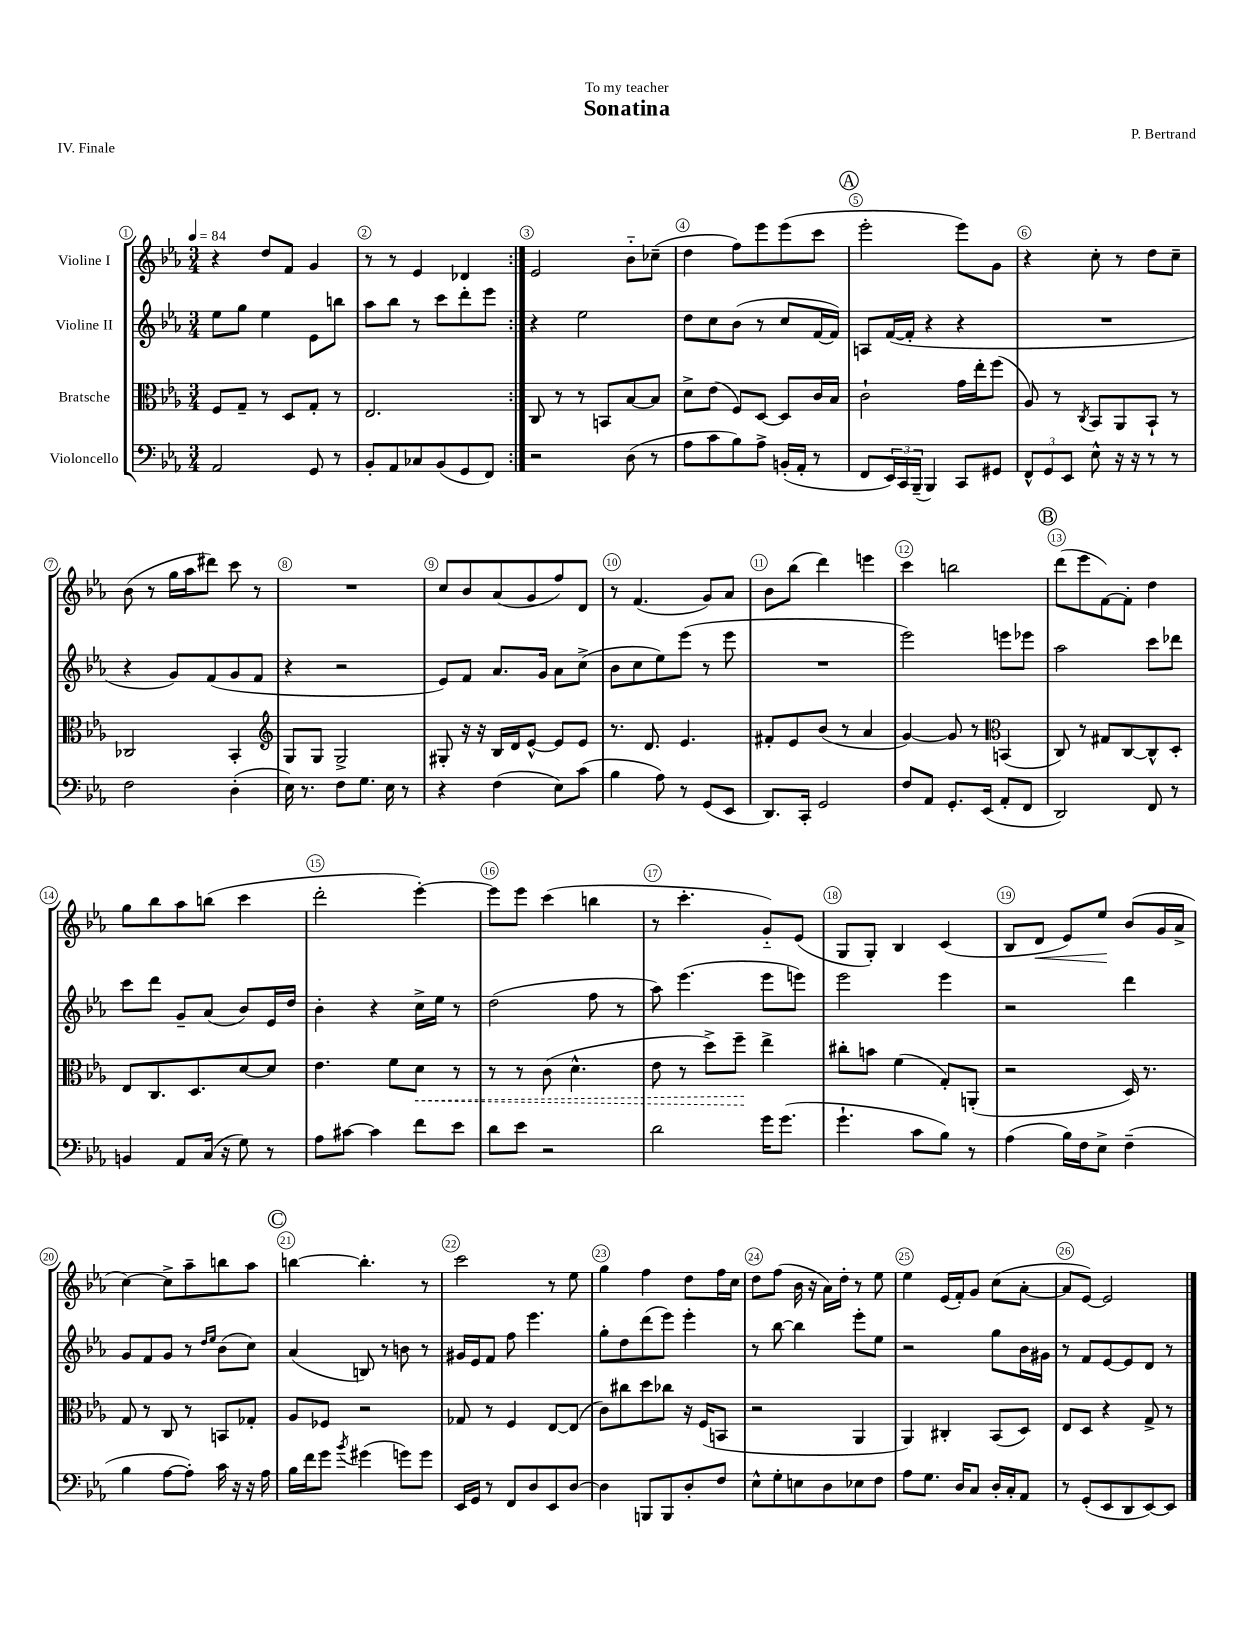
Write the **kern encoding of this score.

**kern	**kern	**dynam	**kern	**kern	**dynam
*part4	*part3	*part3	*part2	*part1	*part1
*staff4	*staff3	*staff3	*staff2	*staff1	*staff1
*I"Violoncello	*I"Bratsche	*	*I"Violine II	*I"Violine I	*
*clefF4	*clefC3	*	*clefG2	*clefG2	*
*k[b-e-a-]	*k[b-e-a-]	*	*k[b-e-a-]	*k[b-e-a-]	*
*M3/4	*M3/4	*	*M3/4	*M3/4	*
*MM84	*MM84	*	*MM84	*MM84	*
=1	=1	=1	=1	=1	=1
2AA-/	8F/L	.	8ee-\L	4r	.
.	8G~/J	.	8gg\J	.	.
.	8r	.	4ee-\	8dd/L	.
.	8D/L	.	.	8f/J	.
8GG/	8G'/J	.	8e-\L	4g/	.
8r	8r	.	8bbn\J	.	.
=2	=2	=2	=2	=2	=2
8BB-'/L	2.E-/	.	8aa-\L	8r	.
8AA-/	.	.	8bb-\J	8r	.
8C-X/	.	.	8r	4e-/	.
(8BB-/	.	.	8ccc\L	.	.
8GG/	.	.	8ddd'\	4d-X/	.
8FF/J)	.	.	8eee-\J	.	.
=3:|!	=3:|!	=3:|!	=3:|!	=3:|!	=3:|!
2r	8C/	.	4r	2e-/	.
.	8r	.	.	.	.
.	8r	.	2ee-\	.	.
.	8BBn/L	.	.	.	.
(8D\	[8B-/	.	.	8b-\L	.
8r	8B-/J]	.	.	(8cc-X~\J	.
=4	=4	=4	=4	=4	=4
8A-\L	8d^\L	.	8dd\L	4dd\	.
8c\	(8e-\J	.	8cc\	.	.
8B-\)	8F/L)	.	(8b-\J	8ff\L)	.
8A-^\J	[8D/J	.	8r	8eee-\	.
(16BBn'/LL	8D/L]	.	8cc/L	(8eee-\	.
16AA-'/JJ	.	.	.	.	.
8r	16c/L	.	[16f/L	8ccc\J	.
.	16B-/JJ	.	16f/JJ])	.	.
!!LO:REH:place=s1:t=A
=5	=5	=5	=5	=5	=5
8FF/L	2c`\	.	8An/L	2eee-'\	.
24EE-/L)	.	.	([16f/L	.	.
24CC/	.	.	.	.	.
.	.	.	16f'/JJ]	.	.
(24BBB-~/JJ	.	.	.	.	.
4BBB-/)	.	.	4r	.	.
8CC/L	16g\LL	.	4r	8eee-\L)	.
.	16ee-'\J	.	.	.	.
8GG#X/J	(8ff\J	.	.	8g\J	.
=6	=6	=6	=6	=6	=6
12FF^^/L	8A-/)	.	2.r	4r	.
12GG/	.	.	.	.	.
.	8r	.	.	.	.
12EE-/J	.	.	.	.	.
.	8qC/	.	.	.	.
8E-^^\	8BB-/L	.	.	8cc'\	.
16r	8AA-/	.	.	8r	.
16r	.	.	.	.	.
8r	8BB-`/J	.	.	8dd\L	.
8r	8r	.	.	8cc~\J	.
!!LO:LB:g=z
=7	=7	=7	=7	=7	=7
2F\	2C-X/	.	4r	(8b-\	.
.	.	.	.	8r	.
.	.	.	8g/L)	16gg\LL	.
.	.	.	.	16aa-\J	.
.	.	.	(8f/	8ddd#X\J)	.
(4D'\	4BB-'/	.	8g/	8ccc\	.
.	.	.	8f/J	8r	.
=8	=8	=8	=8	=8	=8
*	*clefG2	*	*	*	*
16E-\)	8G/L	.	4r	2.r	.
8.r	.	.	.	.	.
.	8G/J	.	.	.	.
8F\L	2G^/	.	2r	.	.
8.G\J	.	.	.	.	.
16E-\	.	.	.	.	.
8r	.	.	.	.	.
=9	=9	=9	=9	=9	=9
4r	8G#X'/	.	8e-/L)	8cc/L	.
.	16r	.	8f/J	8b-/	.
.	16r	.	.	.	.
(4F\	16B-/LL	.	8.a-/L	(8a-/	.
.	16d/J	.	.	.	.
.	[8e-^^/J	.	.	8g/	.
.	.	.	16g/Jk	.	.
8E-\L)	8e-/L]	.	8a-\L	8ff/)	.
(8c\J	8e-/J	.	(8cc^\J	8d/J	.
=10	=10	=10	=10	=10	=10
4B-\	8.r	.	8b-\L	8r	.
.	.	.	8cc\	(4.f/	.
.	8.d/	.	.	.	.
8A-\)	.	.	8ee-\)	.	.
8r	4.e-/	.	(8eee-\J	.	.
(8GG/L	.	.	8r	8g/L)	.
8EE-/J	.	.	8eee-\	8a-/J	.
=11	=11	=11	=11	=11	=11
8.DD/L)	8f#X'/L	.	2.r	8b-\L	.
.	8e-/	.	.	(8bb-\J	.
16CC'/Jk	.	.	.	.	.
2GG/	(8b-/J	.	.	4ddd\)	.
.	8r	.	.	.	.
.	4a-/	.	.	4eeen\	.
=12	=12	=12	=12	=12	=12
8F/L	[4g/)	.	2eee-\)	4ccc\	.
8AA-/J	.	.	.	.	.
8.GG'/L	8g/]	.	.	2bbn\	.
.	8r	.	.	.	.
(16EE-/Jk	.	.	.	.	.
*	*clefC3	*	*	*	*
8AA-'/L	(4BBn/	.	8eeen\L	.	.
8FF/J	.	.	8eee-X\J	.	.
!!LO:REH:place=s1:t=B
=13	=13	=13	=13	=13	=13
2DD/)	8C/)	.	2aa-\	(8ddd\L	.
.	8r	.	.	8eee-\	.
.	8G#X/L	.	.	[8f\)	.
.	[8C/	.	.	8f'\J]	.
8FF/	8C^^/]	.	8ccc\L	4dd\	.
8r	8D'/J	.	8ddd-X\J	.	.
!!LO:LB:g=z
=14	=14	=14	=14	=14	=14
4BBn/	8E-/L	.	8ccc\L	8gg\L	.
.	8.C/	.	8ddd\J	8bb-\	.
8AA-/L	.	.	8g~/L	8aa-\	.
.	8.D/	.	.	.	.
(16C/Jk	.	.	(8a-/J	(8bbn\J	.
16r	.	.	.	.	.
8G\)	[8d/	.	8b-/L)	4ccc\	.
8r	8d/J]	.	16e-/L	.	.
.	.	.	16dd/JJ	.	.
=15	=15	=15	=15	=15	=15
8A-\L	4.e-\	.	4b-'\	2ddd'\	.
[8c#X\J	.	.	.	.	.
4c#\]	.	.	4r	.	.
.	8f\L	.	.	.	.
!	!	!LO:HP:b	!	!	!
8f\L	8d\J	<	16cc^\LL	[4eee-'\)	.
.	.	.	16ee-\JJ	.	.
8e-\J	8r	.	8r	.	.
=16	=16	=16	=16	=16	=16
8d\L	8r	.	(2dd\	8eee-\L]	.
8e-\J	8r	.	.	8eee-\J	.
2r	(8c\	.	.	(4ccc\	.
.	4.d^^\	.	.	.	.
.	.	.	8ff\	4bbn\	.
.	.	.	8r	.	.
=17	=17	=17	=17	=17	=17
2d\	8e-\	.	8aa-\)	8r	.
.	8r	.	(4.eee-\	4.ccc'\	.
.	8dd^\L)	.	.	.	.
.	8ff~\J	.	.	.	.
16g\KL	4ee-^\	[	8eee-\L	8g/L)	.
(8.g\J	.	.	.	.	.
.	.	.	8eeen\J)	(8e-/J	.
=18	=18	=18	=18	=18	=18
4.g`\	8cc#X'\L	.	2eee-\	8G/L	.
.	8bn\J	.	.	8G'/J)	.
.	(4f\	.	.	4B-/	.
8c\L	.	.	.	.	.
8B-\J)	8G'/L)	.	4eee-\	(4c/	.
8r	(8AAn'/J	.	.	.	.
=19	=19	=19	=19	=19	=19
(4A-\	2r	.	2r	8B-/L	.
!	!	!	!	!	!LO:HP:b
.	.	.	.	8d/J	<
16B-\LL)	.	.	.	8e-/L)	.
16F\J	.	.	.	.	.
8E-^\J	.	.	.	8ee-/J	.
(4F~\	16D/)	.	4ddd\	(8b-/L	[
.	8.r	.	.	.	.
.	.	.	.	16g/L	.
.	.	.	.	16a-^/JJ	.
!!LO:LB:g=z
=20	=20	=20	=20	=20	=20
4B-\	8G/	.	8g/L	[4cc\)	.
.	8r	.	8f/	.	.
[8A-\L	8C/	.	8g/J	8cc^\L]	.
8A-'\J])	8r	.	8r	8aa-~\	.
.	.	.	16qqdd/LL	.	.
.	.	.	16qqee-/JJ	.	.
16c\	8BBn/L	.	(8b-\L	8bbn\	.
16r	.	.	.	.	.
16r	8G-X'/J	.	8cc\J)	8aa-\J	.
16A-\	.	.	.	.	.
!!LO:REH:place=s1:t=C
=21	=21	=21	=21	=21	=21
16B-\LL	8A-/L	.	(4a-/	[4bbn\	.
16f\J	.	.	.	.	.
8g\J	8F-X/J	.	.	.	.
8qb-/	.	.	.	.	.
(4g#X\	2r	.	8Bn/)	4.bb'\]	.
.	.	.	8r	.	.
8gn\L)	.	.	8bn\	.	.
8g\J	.	.	8r	8r	.
=22	=22	=22	=22	=22	=22
16EE-/LL	8G-X/	.	16g#X/LL	2ccc\	.
16GG/JJ	.	.	16e-/J	.	.
8r	8r	.	8f/J	.	.
8FF/L	4F/	.	8ff\	.	.
8D/	.	.	4.eee-\	.	.
8EE-/	[8E-/L	.	.	8r	.
[8D/J	(8E-/J]	.	.	8ee-\	.
=23	=23	=23	=23	=23	=23
4D\]	8c\L)	.	8gg'\L	4gg\	.
.	8cc#X\	.	8dd\	.	.
8BBBn/L	8dd\	.	(8ddd\	4ff\	.
8BBB/	8cc-X\J	.	8eee-\J)	.	.
8D'/	16r	.	4eee-'\	8dd\L	.
.	(16F/KL	.	.	.	.
8F/J	8BBn/J	.	.	16ff\L	.
.	.	.	.	16cc\JJ	.
=24	=24	=24	=24	=24	=24
8E-^^\L	2r	.	8r	8dd\L	.
8G'\	.	.	[8bb-\	(8ff\J	.
8En\	.	.	4bb-\]	16b-\	.
.	.	.	.	16r	.
8D\	.	.	.	16a-\LL)	.
.	.	.	.	16dd'\JJ	.
8E-X\	4AA-/	.	8eee-'\L	8r	.
8F\J	.	.	8ee-\J	8ee-\	.
=25	=25	=25	=25	=25	=25
8A-\L	4AA-/)	.	2r	4ee-\	.
8.G\J	.	.	.	.	.
.	4C#X'/	.	.	(16e-/LL	.
16D/KL	.	.	.	16f'/J)	.
8C/J	.	.	.	8g/J	.
16D'/LL	(8BB-/L	.	8gg\L	(8cc\L	.
16C'/J	.	.	.	.	.
8AA-/J	8D/J)	.	16b-\L	[8a-'\J	.
.	.	.	16g#X\JJ	.	.
=26	=26	=26	=26	=26	=26
8r	8E-/L	.	8r	8a-/L]	.
(8GG'/L	8D/J	.	8f/L	[8e-/J)	.
8EE-/	4r	.	[8e-/	2e-/]	.
8DD/	.	.	8e-/]	.	.
[8EE-/)	8G^/	.	8d/J	.	.
8EE-/J]	8r	.	8r	.	.
==	==	==	==	==	==
*-	*-	*-	*-	*-	*-
